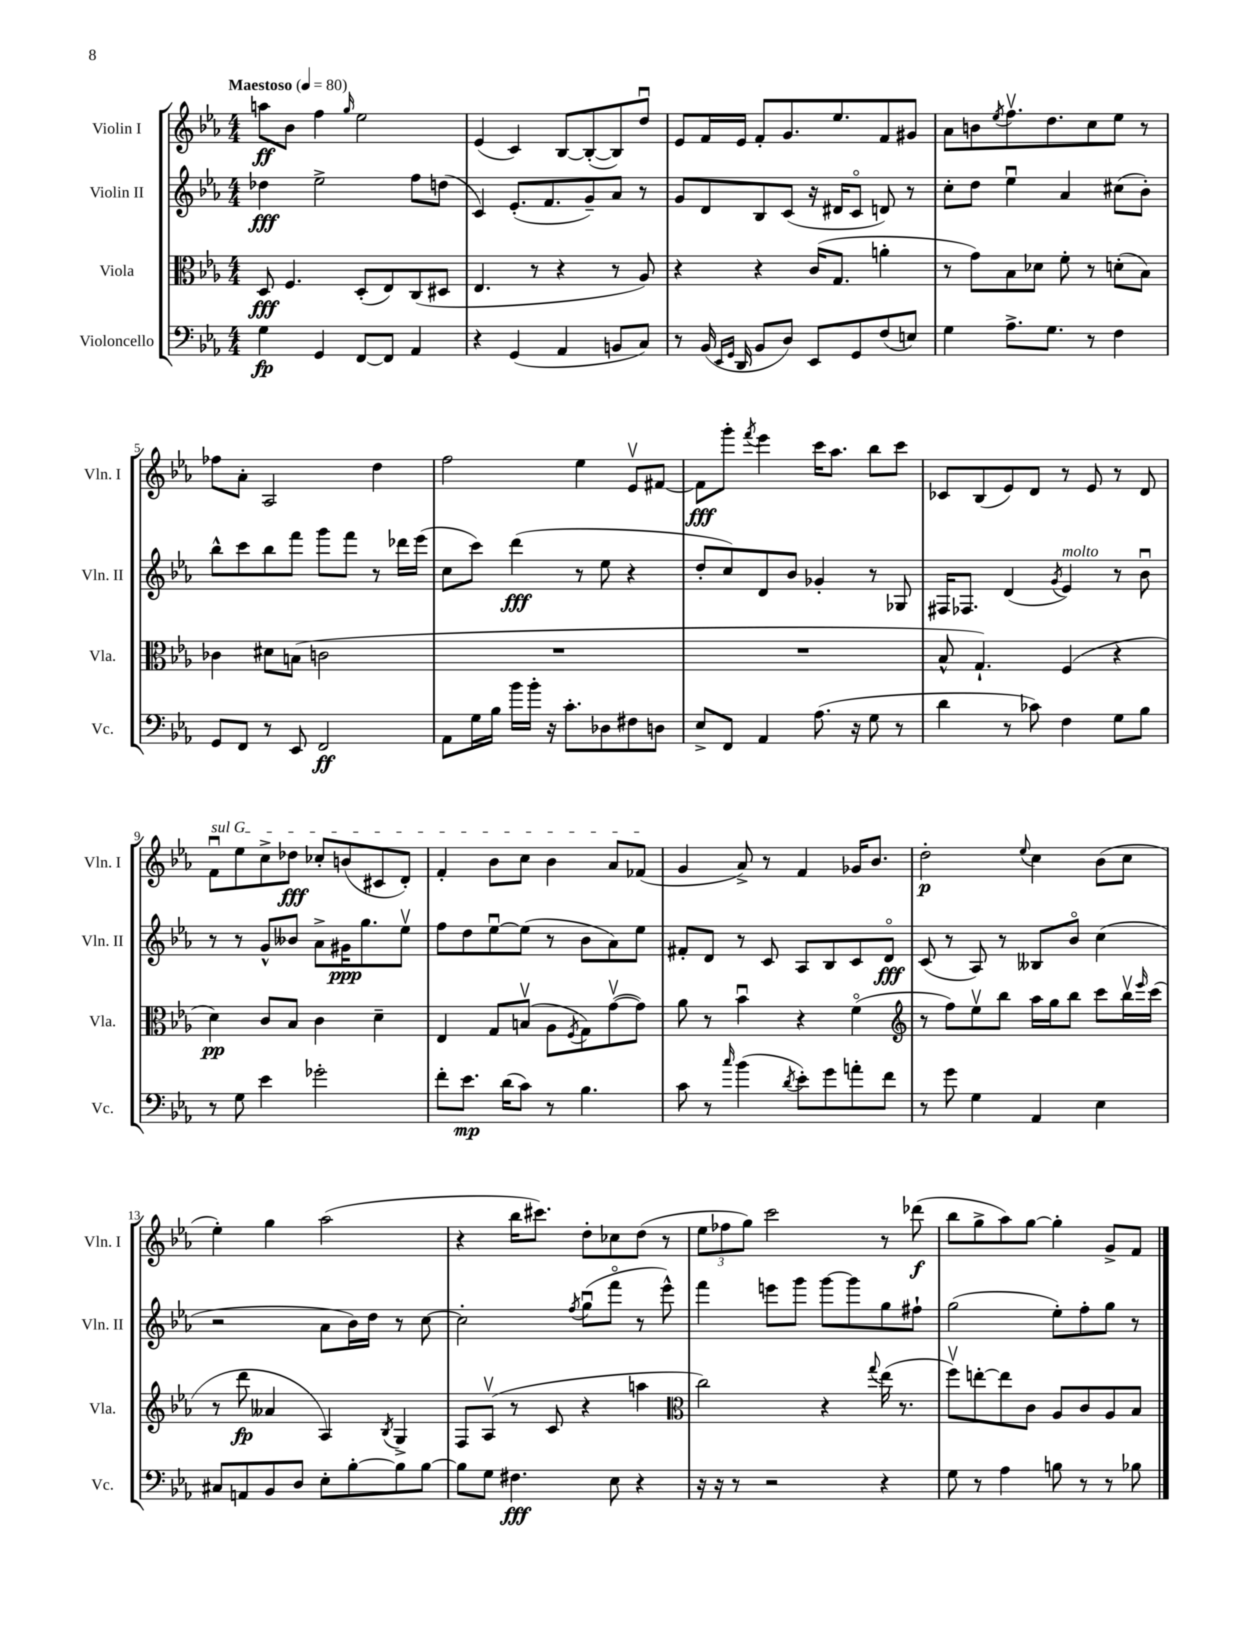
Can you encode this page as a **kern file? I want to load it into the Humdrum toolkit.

**kern	**kern	**kern	**kern
*staff4	*staff3	*staff2	*staff1
*clefF4	*clefC3	*clefG2	*clefG2
*k[b-e-a-]	*k[b-e-a-]	*k[b-e-a-]	*k[b-e-a-]
*M4/4	*M4/4	*M4/4	*M4/4
*MM80	*MM80	*MM80	*MM80
4G\	8D/	4dd-\	8aa\L
.	4.F/	.	8b-\J
4GG/	.	2ee-^\	4ff\
.	.	.	16qqgg/
[8FF/L	(8D'/L	.	2ee-\
8FF/]J	8E-/)	.	.
4AA-/	(8C/	8ff\L	.
.	8D#/J	(8dd\J	.
=	=	=	=
4r	4.E-/	4c/)	(4e-/
(4GG/	.	(8.e-'/L	4c/)
.	8r	.	.
.	.	8.f/	.
4AA-/	4r	.	[8B-/L
.	.	8g~/)	(8B-'/_
8BB/L	8r	8a-/J	8B-/])
8C/J)	8A-/)	8r	8ddu/J
=	=	=	=
8r	4r	8g/L	8e-/L
(16BB-/	.	8d/	16f/L
16qqEE-/LL	.	.	.
16qqGG/JJ	.	.	.
16DD/	.	.	16e-/JJ
8BB-/L	4r	8B-/	8f'/L
8D/J)	.	(8c/J	8.g/
8EE-/L	(16c/LK	16r	.
.	8.G/J	16d#/LK	8.ee-/
8GG/	.	8co/J	.
(8F/	4a'\	8d/)	8f/
8E/J)	.	8r	8g#/J
=	=	=	=
4G\	8r	8cc'\L	8a-\L
.	8g\L)	8dd\J	8b\
.	.	.	8qee-/
8.A-^\L	8B-\	4ee-u\	8.ffv\
.	8d-\J	.	.
8.G\J	.	.	8.dd\
.	8f'\	4a-/	.
8r	8r	.	8cc\
4F\	(8d'\L	(8cc#\L	8ee-\J
.	8B-\J)	8b-'\J)	8r
=	=	=	=
8GG/L	4c-\	8bb-^^\L	8ff-\L
8FF/J	.	8ccc\	8a-'\J
8r	8d#\L	8bb-\	2A-/
8EE-/	(8B\J	8fff\J	.
2FF/	2c\	8ggg\L	.
.	.	8fff\J	.
.	.	8r	4dd\
.	.	16ddd-\LL	.
.	.	(16eee-\JJ	.
=	=	=	=
8AA-\L	1r	8cc\L	2ff\
16G\L	.	8ccc\J)	.
16B-\JJ	.	.	.
16b-\LL	.	(4ddd\	.
16b-'\JJ	.	.	.
16r	.	.	.
8.c'\L	.	.	.
.	.	8r	4ee-\
8D-\	.	8ee-\	.
8F#\	.	4r	8e-v/L
8D\J	.	.	[8f#/J
=	=	=	=
8E-^/L	1r	8dd'/L	8f#\]L
8FF/J	.	8cc/)	8ggg'\J
.	.	.	8qfff/
4AA-/	.	8d/	4eee-\
.	.	8b-/J	.
(8.A-\	.	4g-'/	16ccc\LK
.	.	.	8.aa-\J
16r	.	.	.
8G\	.	8r	8bb-\L
8r	.	8G-/	8ccc\J
=	=	=	=
4d\	8B-^^/	16F#/LK	8c-/L
.	.	8.F-/J	.
.	4.G`/)	.	(8B-/
8r	.	(4d/	8e-/)
8c-\)	.	.	8d/J
.	.	8qg/	.
4F\	(4F/	4e-/)	8r
.	.	.	8e-/
8G\L	4r	8r	8r
8B-\J	.	8b-u\	8d/
=	=	=	=
8r	4d\)	8r	8fu\L
8G\	.	8r	8ee-\
4e-\	8c/L	8g^^/L	8cc^\
.	8B-/J	8b--/J	8dd-\J
2g-'\	4c\	8a-^\L	8cc-'/L
.	.	16g#\K	(8b/
.	.	8.gg\	.
.	4d~\	.	8c#/
.	.	8ee-v\J	8d'/J)
=	=	=	=
8f'\L	4E-/	8ff\L	4f'/
8.e-\J	.	8dd\	.
.	8G/L	[8ee-u\	8b-\L
(16d\LK	.	.	.
8c\J)	(8Bv/J	(8ee-\]J	8cc\J
8r	8A-\L	8r	4b-\
.	8qF/	.	.
4.B-\	8G\)	8b-\L	.
.	([8gv\	8a-\)	8a-/L
.	8g\]J)	8ee-\J	(8f-/J
=	=	=	=
8c\	8a-\	8f#'/L	4g/
8r	8r	8d/J	.
16qqcc/	.	.	.
(4b-\	4b-u\	8r	8a-^/)
.	.	8c/	8r
8qd/	.	.	.
8e-'\L)	4r	8A-/L	4f/
8g\	.	8B-/	.
8a'\	(4fo\	8c/	16g-/LK
.	.	.	8.b-/J
8f\J	.	8do/J	.
=	=	=	=
*	*clefG2	*	*
8r	8r	(8c/	2dd'\
8g\	8ff\L)	8r	.
4G\	8ee-v\	8A-/)	.
.	8bb-\J	8r	.
.	.	.	8qqee-/
4AA-/	16aa-\LL	8B--/L	4cc\
.	16gg\J	.	.
.	8bb-\J	8b-o/J	.
4E-\	8ccc\L	(4cc\	(8b-\L
.	16bb-v\L	.	8cc\J
.	16qqeee-/	.	.
.	(16ccc\JJ	.	.
=	=	=	=
8C#/L	8r	2r	4ee-'\)
8AA/	8ddd\	.	.
8BB-/	4a--/	.	4gg\
8D/J	.	.	.
8E-'\L	4A-/)	8a-\L	(2aa-\
[8B-'\	.	16b-\L)	.
.	.	16dd\JJ	.
.	8qB-/	.	.
8B-\]	4G^/	8r	.
[8B-\J	.	[8cc\	.
=	=	=	=
8B-\]L	8F/L	2cc'\]	4r
8G\J	(8A-v/J	.	.
4.F#\	8r	.	16bb-\LK
.	.	.	8.ccc#\J)
.	8c/	.	.
.	.	8qff/	.
.	4r	(8ggu\L	8dd'\L
8E-\	.	8fffo\J	8cc-\
4r	4aa\	8r	(8dd\J
.	.	8eee-^^\)	8r
=	=	=	=
*	*clefC3	*	*
16r	2cc\)	4fff\	12ee-\L
16r	.	.	.
.	.	.	12ff-\
8r	.	.	.
.	.	.	12gg\J)
2r	.	8eee\L	2ccc\
.	.	8ggg\J	.
.	4r	[8ggg\L	.
.	.	8ggg\]	.
.	8qqgg/	.	.
4r	(16ee-\	8gg\	8r
.	8.r	.	.
.	.	8ff#`\J	(8ddd-\
=	=	=	=
8G\	8ffv\L)	(2gg\	8bb-\L
8r	[8ee'\	.	8gg^\
4A-\	8ee\]	.	8aa-\)
.	8c\J	.	[8gg\J
8B\	8A-/L	8ee-'\L)	4gg'\]
8r	8c/	8ff'\	.
8r	8A-/	8gg\J	8g^/L
8B-\	8B-/J	8r	8f/J
==	==	==	==
*-	*-	*-	*-
